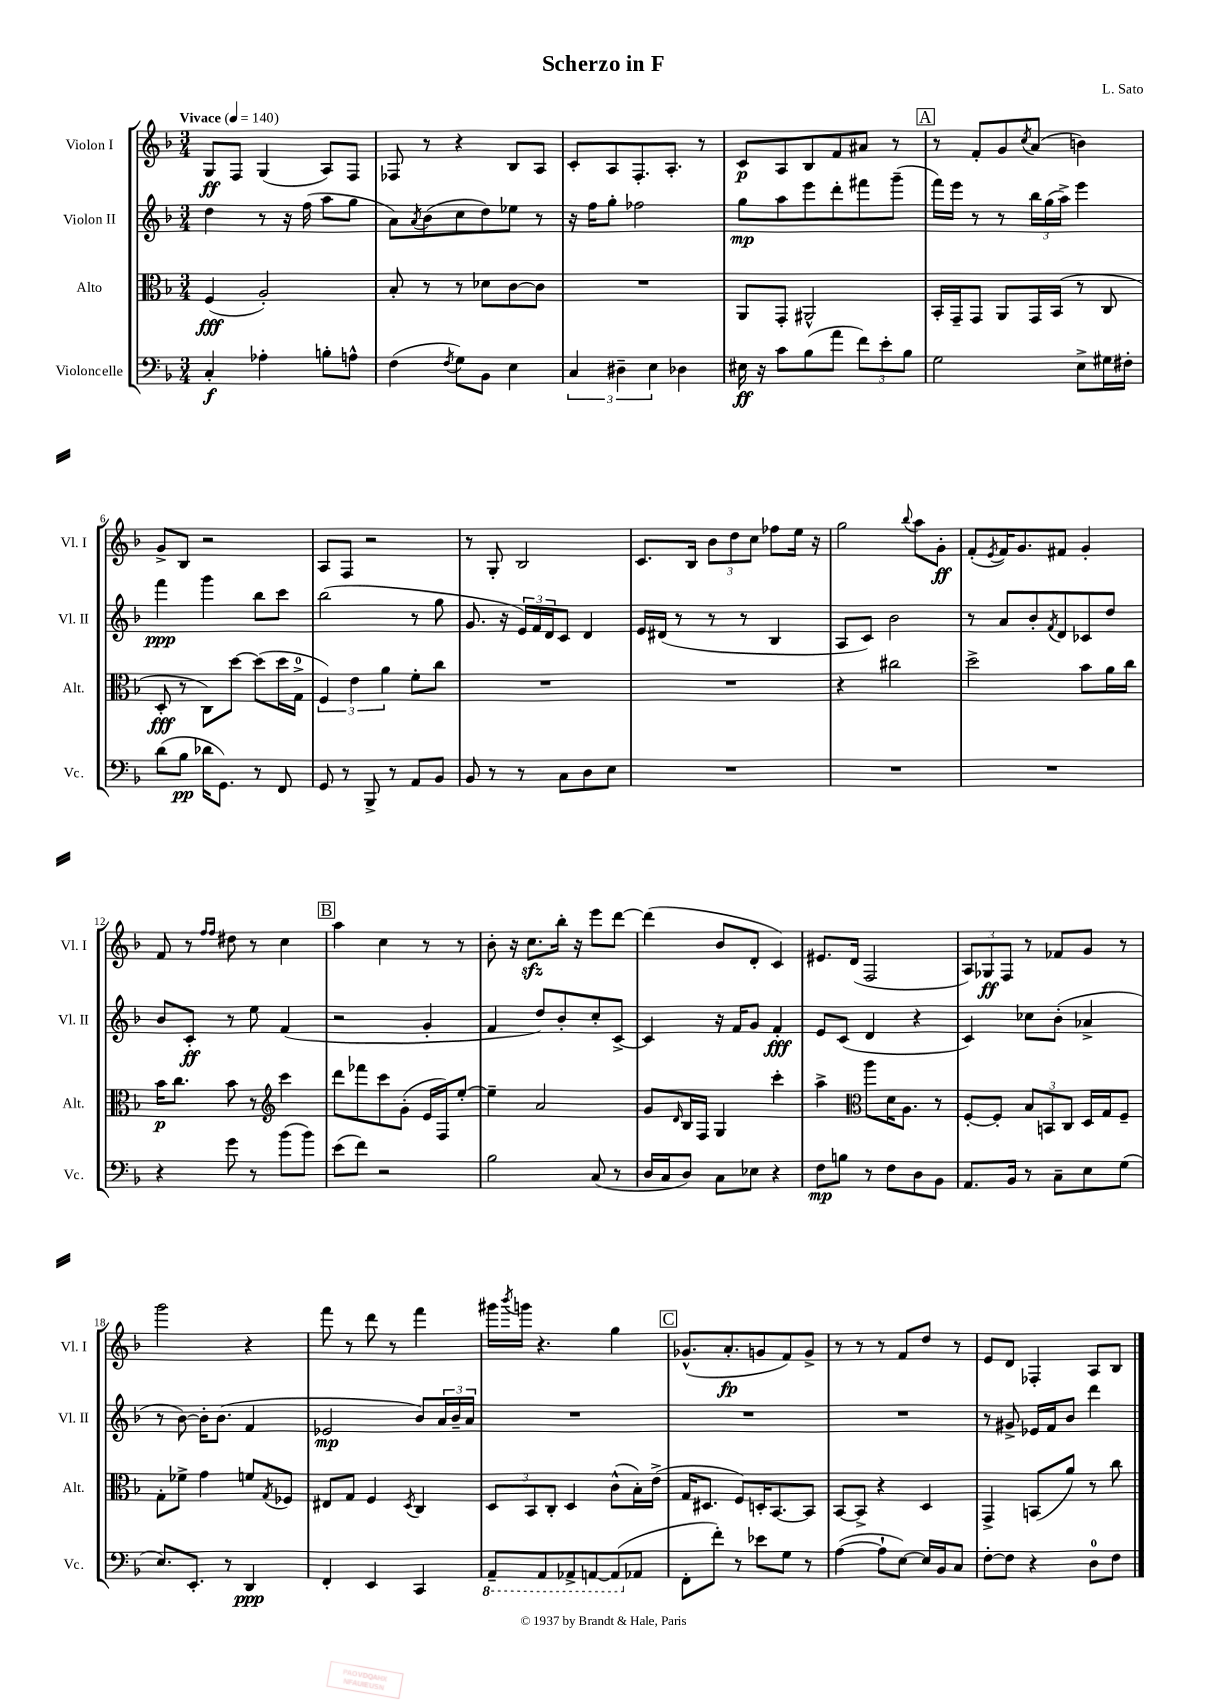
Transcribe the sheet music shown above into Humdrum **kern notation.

**kern	**kern	**kern	**kern
*staff4	*staff3	*staff2	*staff1
*clefF4	*clefC3	*clefG2	*clefG2
*k[b-]	*k[b-]	*k[b-]	*k[b-]
*M3/4	*M3/4	*M3/4	*M3/4
*MM140	*MM140	*MM140	*MM140
4C'/	(4F/	4dd\	8G/L
.	.	.	8F/J
4A-'\	2A'/)	8r	(4G/
.	.	16r	.
.	.	(16ff\	.
8B'\L	.	8aa\L	8A/L)
8A^^\J	.	8gg\J	8F/J
=	=	=	=
(4F\	8B-'/	8a\L)	8F-/
.	.	8qa/	.
.	8r	(8b-\	8r
8qF/	.	.	.
8G\L)	8r	8cc\	4r
8BB-\J	8d-\L	8dd\)	.
4E\	[8c\	8ee-\J	8B-/L
.	8c\]J	8r	8A/J
=	=	=	=
6C/	2.r	16r	8c'/L
.	.	16ff\LK	.
.	.	8gg'\J	8A/
6D#~\	.	.	.
.	.	2ff-\	8.F'/
6E\	.	.	.
.	.	.	8.A'/J
4D-\	.	.	.
.	.	.	8r
=	=	=	=
16E#\	8AA/L	8gg\L	8c/L
16r	.	.	.
8c\L	8GG'/J	8aa\	8A/
(8B-\	2AA#^^/	8eee\	8B-/
8a\J	.	8ddd'\	8f/
12f\L)	.	8fff#\	8a#/J
12e'\	.	.	.
.	.	(8ggg~\J	8r
12B-\J	.	.	.
=	=	=	=
2G\	16BB-'/LL	16fff\LL)	8r
.	16GG~/J	16eee\JJ	.
.	8GG/J	8r	8f'/L
.	8AA/L	8r	8g/
.	.	.	8qcc/
.	16GG/L	24bb-\LL	(8a/J
.	.	(24gg\	.
.	(16BB-/JJ	.	.
.	.	24aa^\JJ)	.
8E^\L	8r	4eee\	4b\)
16G#\L	8C/	.	.
16F#'\JJ	.	.	.
=	=	=	=
(8d\L	8D'/	4fff\	8g^/L
8B-\J	8r	.	8B-/J
16d-\LK	8C\L)	4ggg\	2r
8.GG\J)	.	.	.
.	[8dd\J	.	.
8r	(8dd\]L	8bb-\L	.
8FF/	16dd\L	8ccc\J	.
.	16G^\JJ	.	.
=	=	=	=
8GG/	6F/)	(2bb-\	8A/L
8r	.	.	8F/J
.	6e\	.	.
8BBB-^/	.	.	2r
.	6a\	.	.
8r	.	.	.
8AA/L	8f'\L	8r	.
8BB-/J	8cc\J	8gg\	.
=	=	=	=
8BB-/	2.r	8.g/	8r
8r	.	.	8G'/
.	.	16r	.
8r	.	24e/LL)	2B-/
.	.	24f/	.
.	.	24d/J	.
8C\L	.	8c/J	.
8D\	.	4d/	.
8E\J	.	.	.
=	=	=	=
2.r	2.r	16e/LL	8.c/L
.	.	(16d#/JJ	.
.	.	8r	.
.	.	.	16B-/Jk
.	.	8r	12b-\L
.	.	.	12dd\
.	.	8r	.
.	.	.	12cc\J
.	.	4B-/	8ff-\L
.	.	.	16ee\Jk
.	.	.	16r
=	=	=	=
2.r	4r	8A/L	2gg\
.	.	8c/J)	.
.	2cc#\	2b-\	.
.	.	.	8qqbb-/
.	.	.	8aa\L
.	.	.	8g'\J
=	=	=	=
2.r	2dd^\	8r	(8f'/L
.	.	.	8qe/
.	.	8a/L	16f/K)
.	.	.	8.g/
.	.	8b-'/	.
.	.	8qf/	.
.	.	8d/	8f#/J
.	8b-\L	8c-/	4g'/
.	16a\L	8dd/J	.
.	16cc\JJ	.	.
=	=	=	=
4r	16b-\LK	8b-/L	8f/
.	8.cc\J	.	.
.	.	8c'/J	8r
.	.	.	16qqff/LL
.	.	.	16qqff/JJ
8g\	8b-\	8r	8dd#\
8r	8r	8ee\	8r
*	*clefG2	*	*
(8b-\L	4ccc\	(4f/	4cc\
8b-\J)	.	.	.
=	=	=	=
(8e\L	8ddd\L	2r	4aa\
8f\J)	8fff-\	.	.
2r	8ccc\	.	4cc\
.	(8g'\J	.	.
.	16e/LL	4g'/	8r
.	16F/J)	.	.
.	[8ee'/J	.	8r
=	=	=	=
2B-\	4ee~\]	4f/	8b-'\
.	.	.	16r
.	.	.	8.cc\L
.	2a/	8dd/L)	.
.	.	8b-'/	16bb-'\Jk
.	.	.	16r
(8C/	.	8cc'/	8eee\L
8r	.	[8c^/J	[8ddd\J
=	=	=	=
16D/LL	8g/L	4c/]	(4ddd\]
16C/J	.	.	.
.	16qqd/	.	.
8D/J)	16B-/L	.	.
.	16F/JJ	.	.
8C\L	4G/	16r	8b-/L
.	.	16f/LK	.
8E-\J	.	8g/J	8d'/J
4r	4ccc'\	4f'/	4c/)
=	=	=	=
8F\L	4aa^\	8e/L	8.e#/L
8B\J	.	(8c/J	.
.	.	.	(16d/Jk
*	*clefC3	*	*
8r	8aa\L	4d/	2F/
8F\L	16d\K	.	.
.	8.A\J	.	.
8D\	.	4r	.
8BB-\J	8r	.	.
=	=	=	=
8.AA/L	[8F'/L	4c/)	12A/L)
.	.	.	12G-/
.	8F'/]J	.	.
.	.	.	12F/J
16BB-/Jk	.	.	.
8r	12B-/L	8cc-\L	8r
.	12BB/	.	.
8C~\L	.	(8b-'\J	8f-/L
.	12C/J	.	.
8E\	16D/LL	4a-^/	8g/J
.	16G/J	.	.
(8G\J	8F~/J	.	8r
=	=	=	=
8.E/L)	8G'\L	8r	2ggg\
.	8f-^\J	[8b-\)	.
8.EE'/J	.	.	.
.	4g\	16b-'\]LK	.
.	.	(8.b-\J	.
8r	.	.	.
4DD/	8f/L	4f/	4r
.	8qG/	.	.
.	8F-/J	.	.
=	=	=	=
4FF'/	8E#/L	2e-/	8fff\
.	8G/J	.	8r
4EE/	4F/	.	8ddd\
.	.	.	8r
.	8qD/	.	.
4CC/	4C/	8b-/L)	4fff\
.	.	24a/L	.
.	.	24b-~/	.
.	.	24a/JJ	.
=	=	=	=
8AAA~/L	12D/L	2.r	16ggg#\LL
.	.	.	8qbbb-/
.	.	.	16ggg\JJ
.	12BB-/	.	.
8AAA/	.	.	4.r
.	12C'/J	.	.
8AAA-^/	4D/	.	.
[8AAA/	.	.	.
(8AAA/]	(8c^^\L	.	4gg\
8AA-/J	16B-'\L)	.	.
.	(16e^\JJ	.	.
=	=	=	=
8FF'\L	16G/LK	2.r	(8.g-^^/L
.	8.D#/J	.	.
8f'\J)	.	.	.
.	.	.	8.a'/
8r	8F/L)	.	.
8e-\L	16D'/K	.	8g/
.	[8.BB-/	.	.
8G\J	.	.	8f/)
8r	8BB-/]J	.	8g^/J
=	=	=	=
([4A\	[8BB-/L	2.r	8r
.	8BB-^/]J	.	8r
8A`\]L	4r	.	8r
[8E\J)	.	.	8f/L
16E/]LL	4D/	.	8dd/J
16BB-/J	.	.	.
8C/J	.	.	8r
=	=	=	=
[8F'\L	4GG^/	8r	8e/L
8F\]J	.	8g#^/	8d/J
4r	(8BB/L	16e-/LL	4F-'/
.	.	16f/J	.
.	8a/J)	8b-/J	.
8D\L	8r	4ddd\	8A/L
8F\J	8cc\	.	8B-/J
==	==	==	==
*-	*-	*-	*-
